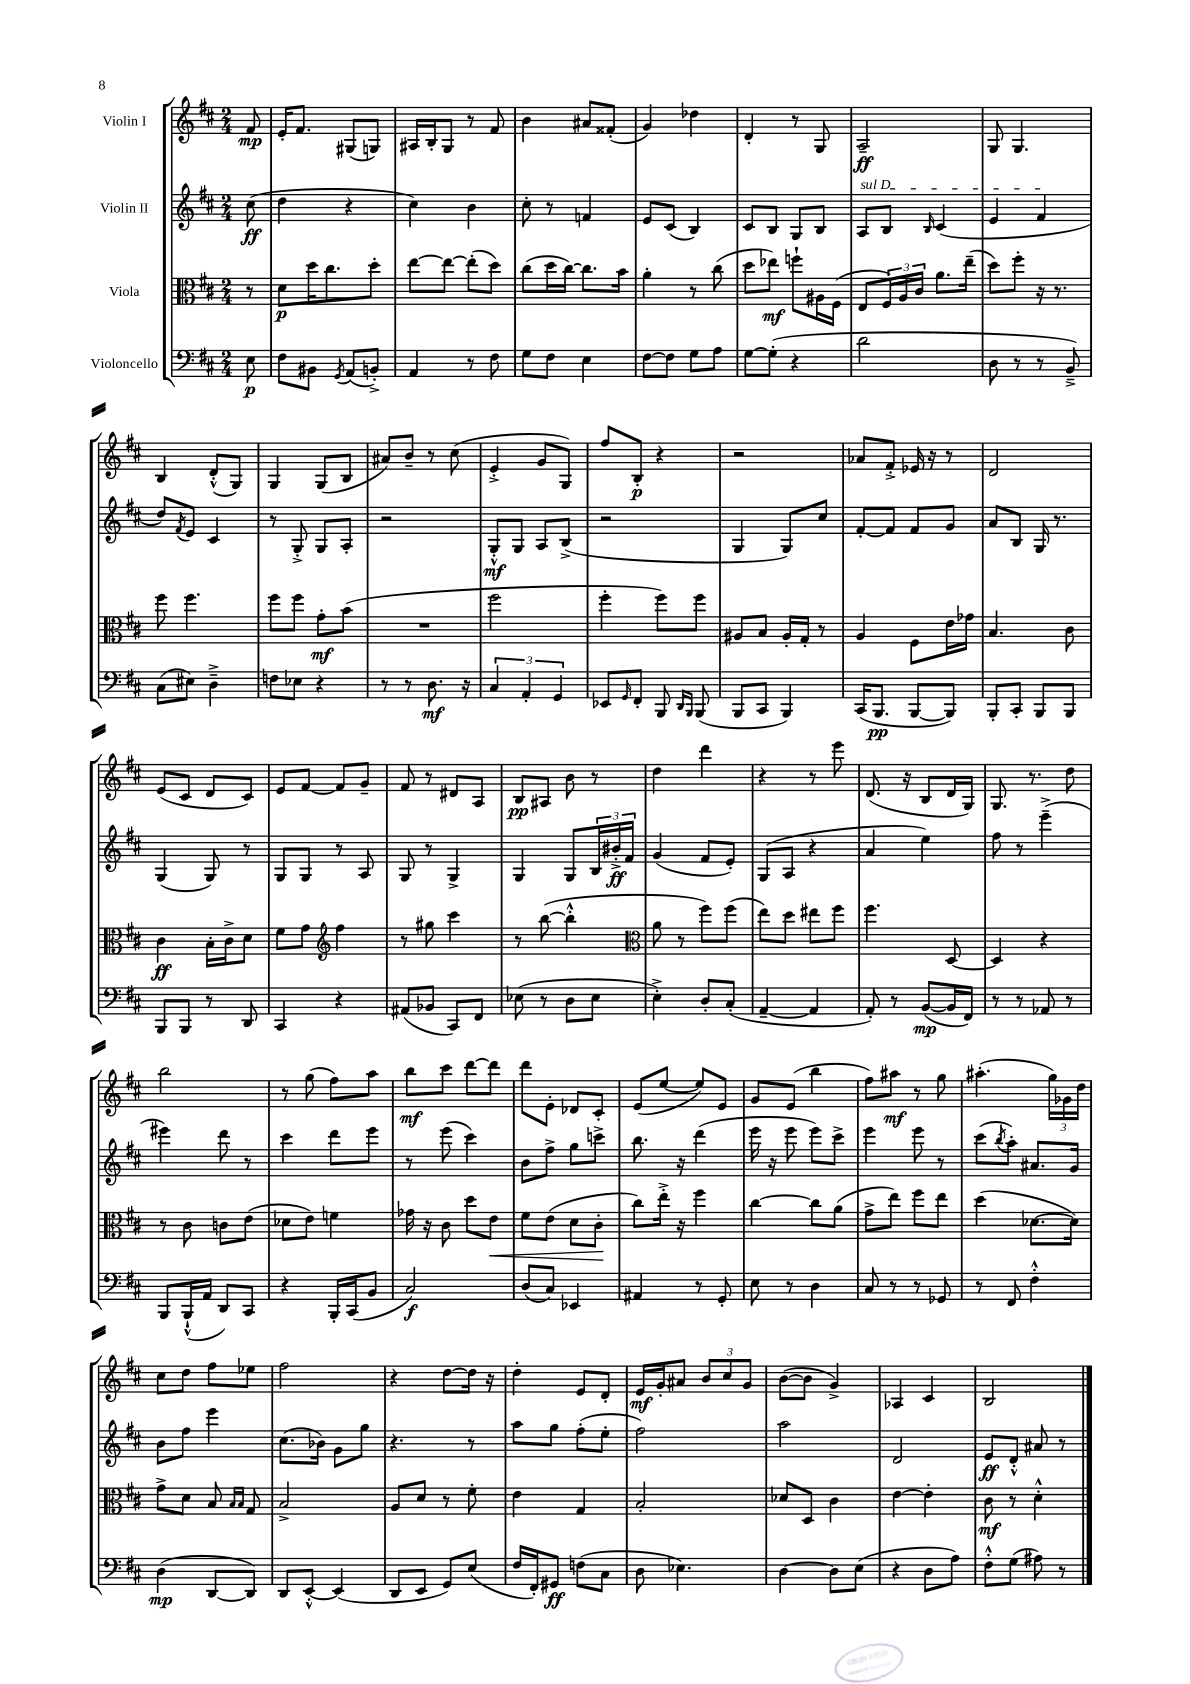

**kern	**kern	**kern	**kern
*staff4	*staff3	*staff2	*staff1
*clefF4	*clefC3	*clefG2	*clefG2
*k[f#c#]	*k[f#c#]	*k[f#c#]	*k[f#c#]
*M2/4	*M2/4	*M2/4	*M2/4
8E	8r	(8cc#	8f#
=	=	=	=
8F#	8d	4dd	16e'
.	.	.	8.f#
8BB#	16dd	.	.
.	8.cc#	.	.
8qGG	.	.	.
(8AA	.	4r	(8G#
8BB'^)	8dd'	.	8G)
=	=	=	=
4AA	[8ee	4cc#)	16A#
.	.	.	16B'
.	8ee_	.	8G
8r	(8ee']	4b	8r
8F#	8dd)	.	8f#
=	=	=	=
8G	(8cc#	8cc#'	4b
8F#	16dd	8r	.
.	[16cc#)	.	.
4E	8.cc#]	4f	8a#
.	.	.	(8f##'
.	16b	.	.
=	=	=	=
[8F#	4a'	8e	4g)
8F#]	.	(8c#	.
8G	8r	4B)	4dd-
8A	(8cc#	.	.
=	=	=	=
[8G	8dd	8c#	4d'
(8G']	8ee-)	8B	.
4r	8ff`	8G	8r
.	16A#	8B	8G
.	(16F#	.	.
=	=	=	=
2d	8E	8A	2A~
.	24F#)	8B	.
.	24A	.	.
.	24c#	.	.
.	.	16qqB	.
.	8.a	(4c#	.
.	(16ee~	.	.
=	=	=	=
8D	8dd)	4e	8G
8r	8ff#'	.	4.G
8r	16r	4f#	.
.	8.r	.	.
8BB~^)	.	.	.
=	=	=	=
(8C#	8ff#	8dd)	4B
.	.	8qf#	.
8E#)	4.ff#	8e	.
4D~^	.	4c#	(8d'^^
.	.	.	8G)
=	=	=	=
8F	8ff#	8r	4G
8E-	8ff#	8G'^	.
4r	8g'	8G	(8G
.	(8b	8A'	8B
=	=	=	=
8r	2r	2r	8a#)
8r	.	.	8b~
8.D	.	.	8r
.	.	.	(8cc#
16r	.	.	.
=	=	=	=
6C#	2ff#	8G'^^	4e'^
.	.	8G	.
6AA'	.	.	.
.	.	8A	8g
6GG	.	.	.
.	.	(8B^	8G)
=	=	=	=
8EE-	4ff#'	2r	8ff#
16qqGG	.	.	.
8FF#'	.	.	8B'
8BBB	8ff#)	.	4r
16qqDD	.	.	.
16qqBBB	.	.	.
(8BBB	8ff#	.	.
=	=	=	=
8BBB	8A#	4G	2r
8CC#	8B	.	.
4BBB)	16A#'	8G)	.
.	16G'	.	.
.	8r	8cc#	.
=	=	=	=
(16CC#	4A	[8f#'	8a-
8.BBB	.	.	.
.	.	8f#]	8f#'^
[8BBB	8F#	8f#	16e-
.	.	.	16r
8BBB])	16e	8g	8r
.	16g-	.	.
=	=	=	=
8BBB'	4.B	8a	2d
8CC#'	.	8B	.
8BBB	.	16G	.
.	.	8.r	.
8BBB	8c#	.	.
=	=	=	=
8BBB	4c#	(4G	(8e
8BBB	.	.	8c#
8r	16B'	8G)	8d
.	16c#^	.	.
8DD	8d	8r	8c#)
=	=	=	=
4CC#	8f#	8G	8e
.	8g	8G	[8f#
*	*clefG2	*	*
4r	4ff#	8r	8f#]
.	.	8A	8g~
=	=	=	=
(8AA#	8r	8G	8f#
8BB-	8gg#	8r	8r
8CC#)	4ccc#	4G^	8d#
8FF#	.	.	8A
=	=	=	=
(8E-	8r	4G	8B
8r	([8bb	.	8A#
8D	4bb'^^]	8G	8b
8E-	.	24B	8r
.	.	24b#'^	.
.	.	24f#	.
=	=	=	=
*	*clefC3	*	*
4E'^)	8a	(4g	4dd
.	8r	.	.
8D'	8ff#)	8f#	4ddd
(8C#'	(8ff#	8e')	.
=	=	=	=
[4AA~	8ee)	(8G	4r
.	8dd	8A	.
4AA]	8ee#	4r	8r
.	8ff#	.	8eee
=	=	=	=
8AA')	4.ff#	4a	(8.d
8r	.	.	.
.	.	.	16r
([8BB	.	4ee)	8B
16BB]	[8D	.	16d
16FF#)	.	.	16G)
=	=	=	=
8r	4D]	8ff#	8.G
8r	.	8r	.
.	.	.	8.r
8AA-	4r	(4eee~^	.
8r	.	.	8dd
=	=	=	=
8BBB	8r	4eee#)	2bb
(16BBB`^^	8c#	.	.
16AA	.	.	.
8DD)	8c	8ddd	.
8CC#	(8e	8r	.
=	=	=	=
4r	8d-	4ccc#	8r
.	8e)	.	(8gg
16BBB'	4f	8ddd	8ff#)
(16CC#	.	.	.
8BB	.	8eee	8aa
=	=	=	=
2C#)	16g-	8r	8bb
.	16r	.	.
.	8c#	(8eee	8ccc#
.	8dd	4ccc#)	[8ddd
.	8e	.	8ddd]
=	=	=	=
(8D	8f#	8b	8ddd
8C#)	(8e	8ff#^	8e'
4EE-	8d	8gg	8d-
.	8c#'	8ccc^	8c#'
=	=	=	=
4AA#	8cc#)	8.bb	(8e
.	16ee'^	.	[8ee
.	16r	16r	.
8r	4ff#	(4ddd	8ee])
8GG'	.	.	8e
=	=	=	=
8E	[4cc#	16eee	8g
.	.	16r	.
8r	.	8eee	(8e
4D	8cc#]	8eee)	4bb
.	(8a	8ccc#^	.
=	=	=	=
8C#	8g^	4eee	8ff#)
8r	8ee)	.	8aa#
8r	8ff#	8eee	8r
8GG-	8ee	8r	8gg
=	=	=	=
8r	(4dd	(8ccc#	(4.aa#'
.	.	8qbb	.
8FF#	.	8aa')	.
4F#'^^	[8.d-	8.a#	.
.	.	.	24gg)
.	.	.	24g-
.	16d-])	16g	.
.	.	.	24dd
=	=	=	=
(4D	8g^	8b	8cc#
.	8d	8ff#	8dd
[8DD	8B	4eee	8ff#
.	16qqB	.	.
.	16qqB	.	.
8DD])	8G	.	8ee-
=	=	=	=
8DD	2B^	(8.cc#	2ff#
[8EE'^^	.	.	.
.	.	16b-)	.
(4EE]	.	8g	.
.	.	8gg	.
=	=	=	=
8DD	8A	4.r	4r
8EE	8d	.	.
8GG)	8r	.	[8dd
(8E	8f#'	8r	16dd]
.	.	.	16r
=	=	=	=
16F#	4e	8aa	4dd'
16FF#')	.	.	.
8GG#	.	8gg	.
(8F	4G	(8ff#'	8e
8C#	.	8ee'	8d'
=	=	=	=
8D	2B'	2ff#)	16e
.	.	.	16g'
4.E-)	.	.	8a#
.	.	.	12b
.	.	.	12cc#
.	.	.	12g
=	=	=	=
[4D	8d-	2aa	([8b
.	8D	.	8b]
8D]	4c#	.	4g^)
(8E	.	.	.
=	=	=	=
4r	[4e	2d	4A-
8D	4e']	.	4c#
8A)	.	.	.
=	=	=	=
8F#'^^	8c#	8e	2B
(8G	8r	8d'^^	.
8A#)	4d'^^	8a#	.
8r	.	8r	.
==	==	==	==
*-	*-	*-	*-
